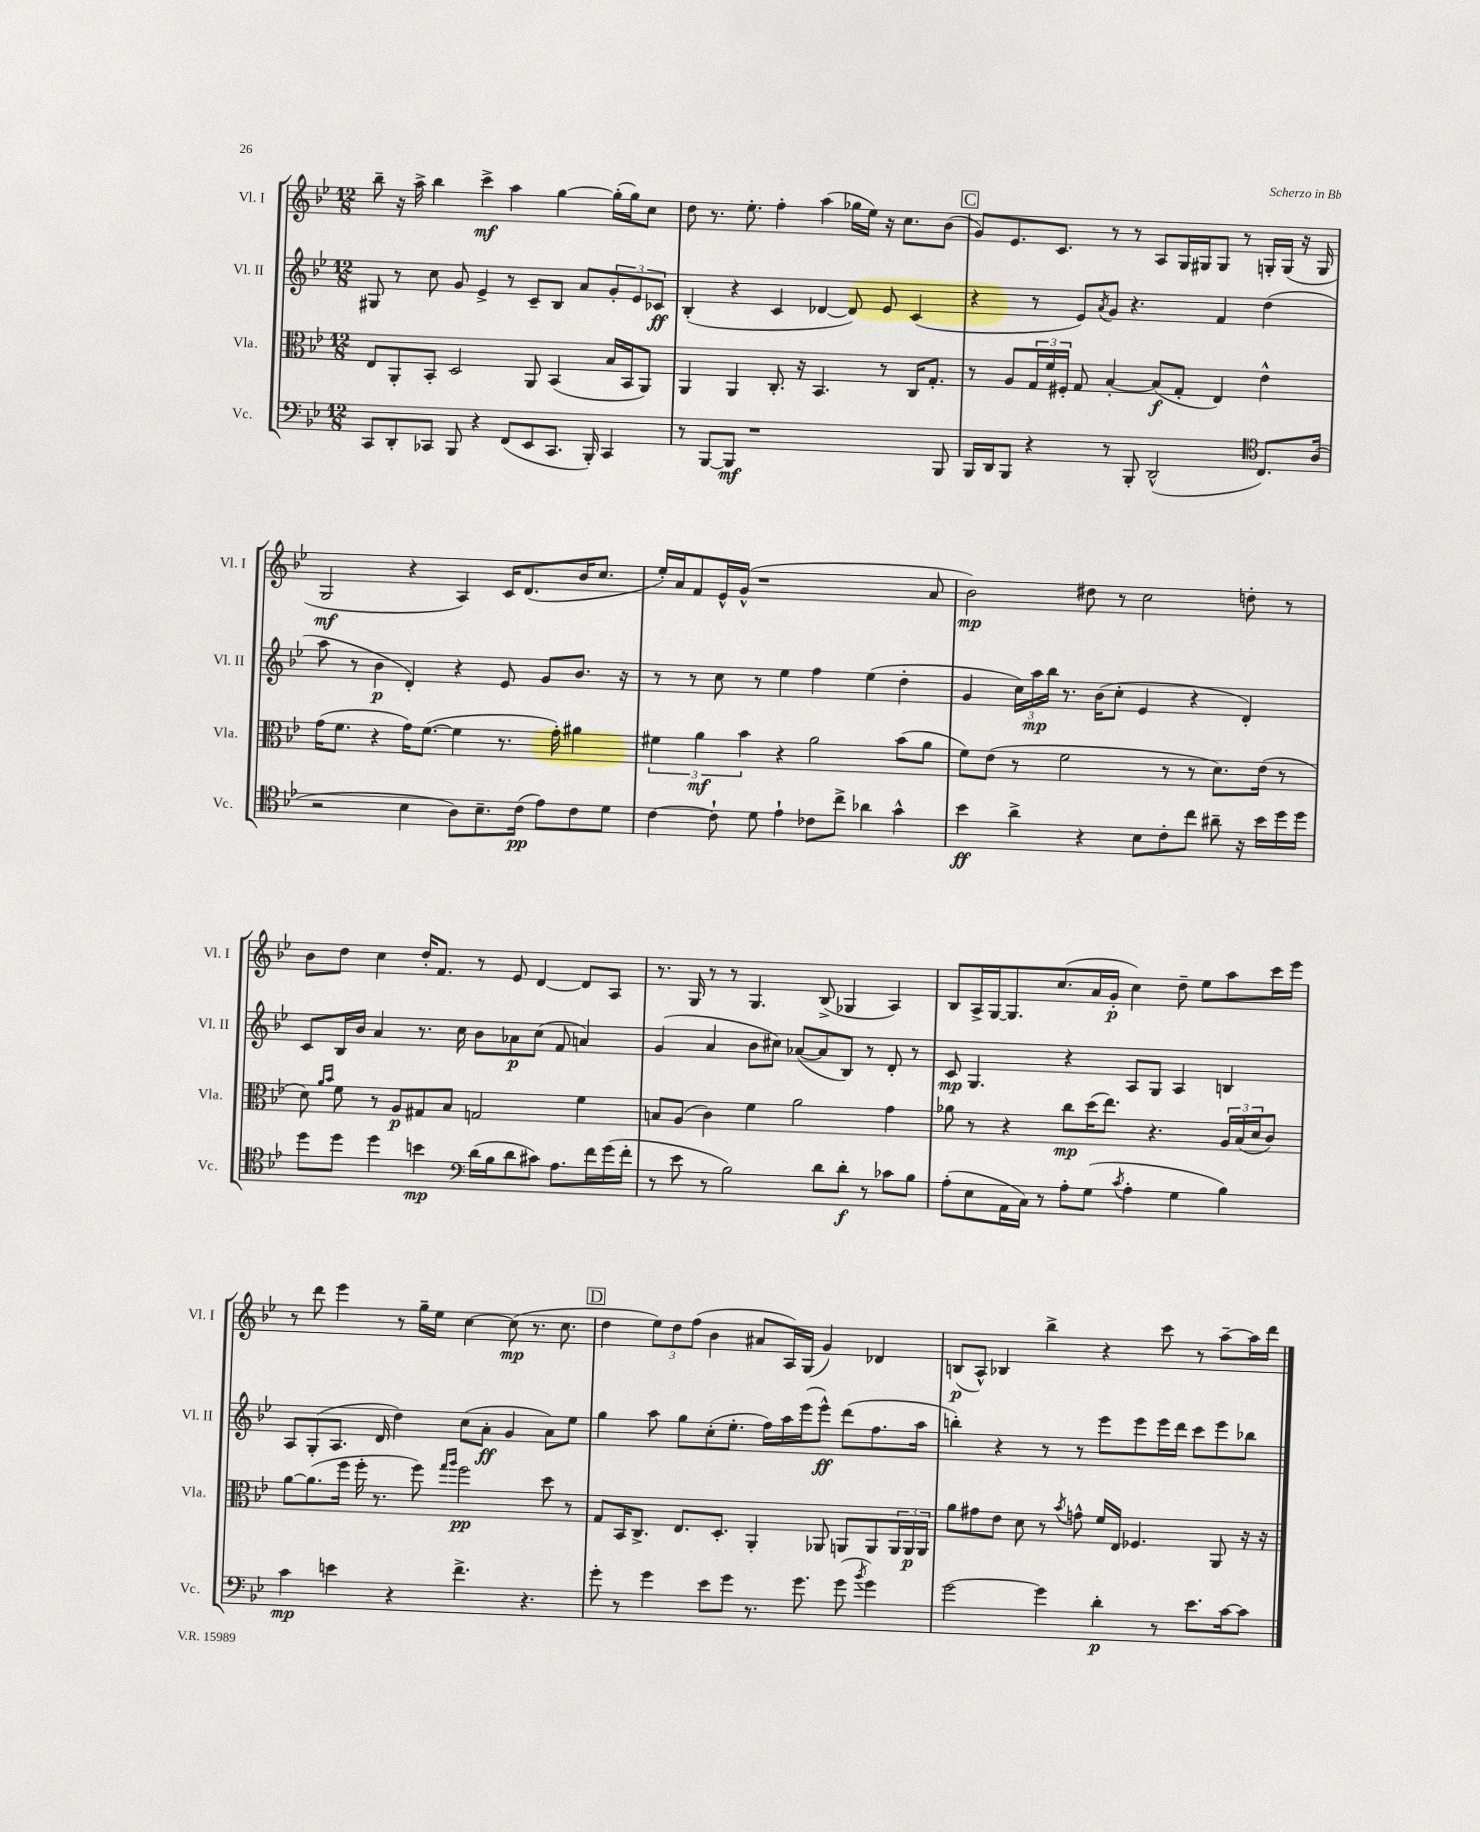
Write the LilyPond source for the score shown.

<<
\new StaffGroup <<
\new Staff = "s0" \with { instrumentName = "Vl. I" shortInstrumentName = "Vl. I" } {
    \clef treble \key bes \major \numericTimeSignature \time 12/8
    bes''8-- r16 a''16-> bes''4 c'''4->\mf a''4 g''4~ g''16-.( g''16) c''8 |
    d''8 r8. ees''8.-. f''4-. a''4( ges''16 ees''16) r16 c''8. bes'8( |
    \mark \markup { \box "C" } g'8) ees'8. c'8. r8 r8 a8 g16 gis16 gis8 r8 g16-. g16( r16 g16 |
    g2\mf r4 a4) c'16 d'8.( bes'16 c''8. |
    ees''16-.) a'16 f'8 ees'16-^ g'16-^( r1 a'8 |
    bes'2\mp) dis''8 r8 c''2 d''8-. r8 |
    bes'8 d''8 c''4 d''16-. f'8. r8 ees'8 d'4~ d'8 a8 |
    r8. g16 r8 r8 g4. bes8->( ges4 a4) |
    bes8 a16-> g16~ g8. c''8.( a'16 g'16-.\p c''4) d''8-- ees''8 a''8 c'''16 ees'''16 |
    r8 d'''8 ees'''4 r8 g''16-- ees''16 c''4~ c''8\mp( r8. c''8. |
    \mark \markup { \box "D" } d''4 \tuplet 3/2 { ees''8) d''8 f''8( } bes'4 ais'8 a16) g16( g'4) des'4 |
    b8\p( a8-^) bes4 bes''4-> r4 c'''8 r8 a''8~-- a''16 d'''16 \bar "|." |
}
\new Staff = "s1" \with { instrumentName = "Vl. II" shortInstrumentName = "Vl. II" } {
    \clef treble \key bes \major \numericTimeSignature \time 12/8
    gis8 r8 c''8 g'8 ees'4-> r8 c'8-- bes8 a'8 \tuplet 3/2 { g'8-. ees'8 ces'8\ff } |
    bes4-.( r4 c'4 des'4~ des'8) ees'8 c'4( |
    \mark \markup { \box "C" } r4 r8 ees'8) \acciaccatura { a'8 } g'8 r4. f'4 d''4( |
    a''8 r8 bes'4\p d'4-.) r4 ees'8 g'8 bes'8. r16 |
    r8 r8 c''8 r8 ees''4 f''4 ees''4( d''4-. |
    g'4 \tuplet 3/2 { c''16) a''16\mp bes''16 } r8. bes'16( c''8-. ees'4 r4 d'4-.) |
    c'8 bes16 bes'16 a'4 r8. c''16 bes'8 aes'8\p c''8( f'8 a'4) |
    g'4( a'4 bes'8 cis''8) aes'8~( aes'8 bes8) r8 d'8-. r8 |
    c'8\mp g4. r4 a8 g8 a4 b4 |
    a8 g8-.( a8. d'16 d''4) c''8( a'8-.\ff g'4 a'8) ees''8 |
    \mark \markup { \box "D" } g''4 a''8 g''8 c''8-.( ees''8.-. f''16) a''16 ees'''16( ees'''8-^\ff) d'''8( f''8. a''16 |
    b''4-.) r4 r8 r8 ees'''8 ees'''8 ees'''16 d'''16 c'''8 ees'''8 bes''8 \bar "|." |
}
\new Staff = "s2" \with { instrumentName = "Vla." shortInstrumentName = "Vla." } {
    \clef alto \key bes \major \numericTimeSignature \time 12/8
    ees8 a,8-. bes,8-. d2 a,8 bes,4( bes16 bes,16 a,8) |
    a,4 a,4 c8.-. r16 bes,4. r8 c16 g8.-. |
    \mark \markup { \box "C" } r8 a8 \tuplet 3/2 { g16 f'16 fis16-. } g8 bes4~-. bes8\f( g8-. ees4) ees'4-^ |
    g'16( f'8. r4 g'16) f'8.~( f'4 r8. g'16-.) ais'4 |
    \tuplet 3/2 { fis'4 a'4\mf bes'4 } r4 a'2 bes'8( a'8 |
    f'8) ees'8( r8 f'2 r8 r8 d'8.) ees'16( r8 |
    d'8) \grace { a'16 bes'16 } f'8 r8 a8\p gis8 bes8 g2 f'4 |
    b8 a8( c'4) f'4 a'2 g'4 |
    aes'8 r8 r4 c''8\mp d''16( ees''8.) r4. \tuplet 3/2 { a16 bes16( d'16 } c'8) |
    a'8~ a'8.( f''16 f''16-. r8. f''8) \grace { g''16 a''16 } f''2\pp d''8 r8 |
    \mark \markup { \box "D" } g8 bes,16 c8.-> ees8. d8.-. a,4-. aes,8 a,8 a,8 \tuplet 3/2 { a,16 a,16\p a,16 } |
    a'8 gis'8 ees'8 d'8 r8 \acciaccatura { bes'8 } g'8-^ f'16 ees16 fes4. a,8 r16 r16 \bar "|." |
}
\new Staff = "s3" \with { instrumentName = "Vc." shortInstrumentName = "Vc." } {
    \clef bass \key bes \major \numericTimeSignature \time 12/8
    c,8 d,8-. ces,8 bes,,8 r4 f,8( ees,8 ces,8. bes,,16-.) ces,4 |
    r8 bes,,8~ bes,,8\mf r1 bes,,8 |
    \mark \markup { \box "C" } bes,,16 d,16 bes,,8 r4 r8 bes,,8-. d,2-^( \clef tenor c8.) a16( |
    r2 bes4 a8) bes8.-- c'16\pp( ees'8) c'8 d'8 |
    c'4~ c'8-! d'8 ees'4-! ces'8 c''8-> aes'4 g'4-^ |
    bes'4\ff a'4-> r4 bes8 c'8-. c''8 ais'8-- r16 bes'16 d''16 d''16 |
    d''8 d''8 d''4 b'4\mp \clef bass d'16( bes16 d'8 cis'8) a8. f'16 g'16( f'16-. |
    r8 ees'8 r8 bes2) d'8 d'8-.\f r8 ces'8 bes8 |
    a8-.( ees8 a,16 c16) r8 a8-. g8( \acciaccatura { c'8 } a4-. g4 bes4) |
    c'4\mp e'4 r4 f'4.-> r4. |
    \mark \markup { \box "D" } g'8-. r8 g'4 ees'8 g'8 r8. g'8. g'8( \acciaccatura { bes'8 } g'4) |
    g'2~ g'4 d'4-.\p r8 ees'8. c'16~ c'8 \bar "|." |
}
>>
>>
\layout { \context { \Score \remove "Bar_number_engraver" } }
